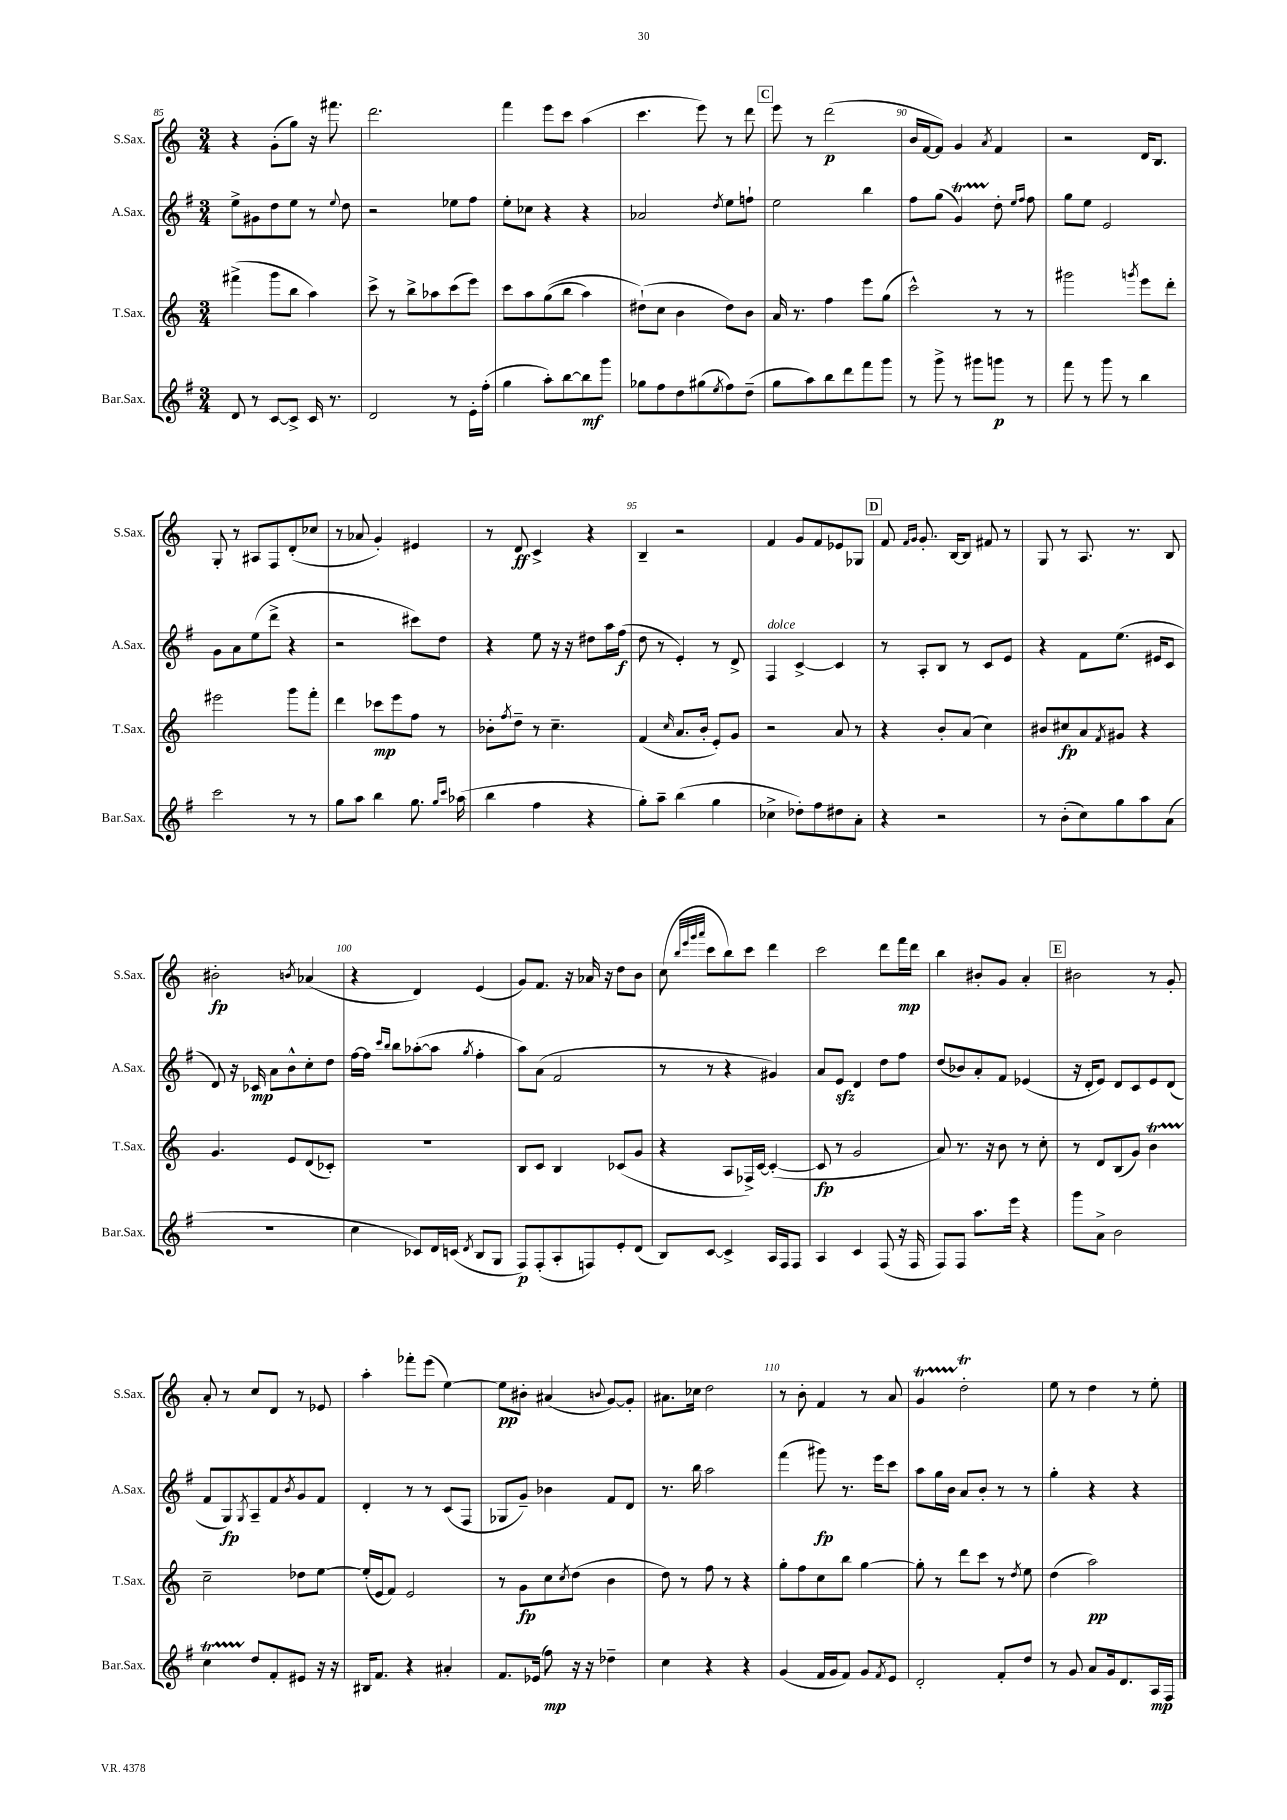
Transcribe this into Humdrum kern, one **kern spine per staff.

**kern	**kern	**kern	**kern
*staff4	*staff3	*staff2	*staff1
*clefG2	*clefG2	*clefG2	*clefG2
*k[f#]	*k[]	*k[f#]	*k[]
*M3/4	*M3/4	*M3/4	*M3/4
8d	(4fff#^	8ee^	4r
8r	.	8g#	.
[8c	8ggg	8dd	(8g'
8c^]	8bb	8ee	8gg)
16c	4aa)	8r	16r
8.r	.	.	8.fff#
.	.	8qqee	.
.	.	8dd	.
=	=	=	=
2d	8ccc^	2r	2.ddd
.	8r	.	.
.	8bb^	.	.
.	8aa-	.	.
8r	(8ccc	8ee-	.
16e'	8eee)	8ff#	.
(16ff#'	.	.	.
=	=	=	=
4gg	8ccc	8ee'	4fff
.	8aa	8cc-	.
8aa')	&((8gg	4r	8eee
[8bb	8bb	.	8ccc
8bb]	4aa)	4r	(4aa
8ggg	.	.	.
=	=	=	=
8gg-	(8dd#`&)	2a-	4.ccc
8ff#	8cc	.	.
8dd	4b	.	.
(8gg#	.	.	8eee)
8qee	.	8qdd	.
8ff#)	8dd#)	8ee	8r
(8dd~	8b	8ff`	8ddd
=	=	=	=
8gg	16a	2ee	8eee
.	8.r	.	.
8aa)	.	.	8r
8bb	4ff	.	(2ddd
8ddd	.	.	.
8fff#	8eee	4bb	.
8ggg	(8gg	.	.
=	=	=	=
8r	2ccc^^)	8ff#	16b
.	.	.	[16f
8ggg^	.	(8gg	8f])
8r	.	4g)	4g
8ggg#	.	.	.
.	.	.	8qa
8ggg	8r	8dd'	4f
.	.	16qqee	.
.	.	16qqff#	.
8r	8r	8ff#	.
=	=	=	=
8fff#	2ggg#	8gg	2r
8r	.	8ee	.
8ggg	.	2e	.
8r	.	.	.
.	8qggg	.	.
4bb	8eee	.	16d
.	.	.	8.B
.	8ddd'	.	.
=	=	=	=
2ccc	2eee#	8g	8G'
.	.	8a	8r
.	.	(8ee	8A#
.	.	8ddd^	8F
8r	8ggg	4r	(8d'
8r	8fff'	.	8cc-
=	=	=	=
8gg	4ddd	2r	8r
8aa	.	.	8a-
4bb	8ccc-	.	4g')
.	8eee	.	.
8.gg	8ff	8ccc#)	4e#
.	8r	8dd	.
16qqgg	.	.	.
16qqccc	.	.	.
(16aa-	.	.	.
=	=	=	=
4bb	8b-'	4r	8r
.	8qff	.	.
.	8dd~	.	8d
4ff#	8r	8ee	4c^
.	4.cc~	16r	.
.	.	16r	.
4r	.	8dd#	4r
.	.	16aa	.
.	.	(16ff#	.
=	=	=	=
8gg')	(4f	8dd	4B~
8aa~	.	8r	.
.	16qqcc	.	.
(4bb	8.a	4e')	2r
.	16b'	.	.
4gg	8e')	8r	.
.	8g	8d^	.
=	=	=	=
4cc-^	2r	4F#	4f
8dd-')	.	[4c^	8g
8ff#	.	.	8f
8dd#	8a	4c]	8e-
8a'	8r	.	8G-
=	=	=	=
4r	4r	8r	8f
.	.	.	16qqf
.	.	.	16qqg
.	.	8A'	8.g'
2r	8b'	8B	.
.	.	.	[16B
.	(8a	8r	8B]
.	4cc)	8c	8f#
.	.	8e	8r
=	=	=	=
8r	8b#	4r	8G
(8b'	8cc#	.	8r
8cc)	8a	8f#	8.A
.	8qf	.	.
8gg	8g#	(8.ee	.
.	.	.	8.r
8aa	4r	.	.
.	.	16e#	.
(8a	.	8c	8B
=	=	=	=
2.r	4.g	8d)	2b#'
.	.	16r	.
.	.	16c-	.
.	.	8a	.
.	8e	8b^^	.
.	.	.	8qb
.	(8d	8cc'	(4a-
.	8c-')	8dd	.
=	=	=	=
4cc	2.r	[16ff#	4r
.	.	16ff#]	.
.	.	16qqccc	.
.	.	16qqbb	.
.	.	8bb	.
8c-)	.	([8aa-'	4d)
16d	.	8aa-]	.
(16c	.	.	.
8qd	.	8qgg	.
8B	.	4ff#'	(4e
8G	.	.	.
=	=	=	=
8F#)	8B	8aa)	8g)
(8F#'	8c	(8a	8.f
8A'	4B	2f#	.
.	.	.	16r
8F)	.	.	16a-
.	.	.	16r
8e'	(8c-	.	8dd
(8d	8g	.	8b
=	=	=	=
8B)	4r	8r	(8cc
.	.	.	32qqbb
.	.	.	32qqeee
.	.	.	32qqggg
.	.	.	32qqaaa
[8c	.	8r	8ccc
4c^]	8A	4r	8bb)
.	16F-^)	.	8ccc
.	[16c	.	.
16A	(4c'_	4g#)	4ddd
16F#	.	.	.
8F#	.	.	.
=	=	=	=
4A	8c]	8a	2ccc
.	8r	8e	.
4c	2g	4d	.
(8F#	.	8dd	8ddd
16r	.	8ff#	16fff
16F#	.	.	16ddd
=	=	=	=
8F#)	8a)	(8dd	4bb
8F#	8.r	8b-)	.
8.aa	.	8a'	8b#'
.	16r	.	.
.	8b	8f#	8g
16eee	.	.	.
4r	8r	(4e-	4a'
.	8cc'	.	.
=	=	=	=
8ggg	8r	16r	2b#
.	.	16d'	.
8a^	8d	8e)	.
2b	(8B	8d	.
.	8g)	8c	.
.	4b	8e	8r
.	.	(8d	8g'
=	=	=	=
4cc	2cc~	8f#	8a'
.	.	8G)	8r
.	.	8qG	.
8dd	.	8A~	8cc
8f#'	.	8f#	8d
.	.	8qb	.
8e#	8dd-	8g	8r
16r	[8ee	8f#	8e-
16r	.	.	.
=	=	=	=
16B#	(16ee']	4d'	4aa'
8.f#	16e	.	.
.	8f)	.	.
4r	2e	8r	8fff-'
.	.	8r	(8eee
4a#'	.	(8c	[4ee)
.	.	8F#	.
=	=	=	=
8.f#	8r	8G-	8ee]
.	8g	8g~)	8b#'
(16e-	.	.	.
8ff#)	8cc	4b-	(4a#
.	8qcc	.	.
16r	(8dd	.	.
16r	.	.	.
.	.	.	8qqb
4dd-~	4b	8f#	[8g)
.	.	8d	8g']
=	=	=	=
4cc	8dd)	8.r	8.a#
.	8r	.	.
.	.	16bb	16cc-
4r	8ff	2aa	2dd
.	8r	.	.
4r	4r	.	.
=	=	=	=
(4g	8gg'	(4fff#	8r
.	8ff	.	8b'
16f#	8cc	8ggg#)	4f
16g	.	.	.
8f#)	8bb	8.r	.
8g	[4gg	.	8r
.	.	16eee	.
8qf#	.	.	.
8e	.	8ccc	8a
=	=	=	=
2d'	8gg']	8aa	4g
.	8r	16gg	.
.	.	16b	.
.	8ddd	8a	2dd'
.	8ccc	8b'	.
8f#'	8r	8r	.
.	8qdd	.	.
8dd	8ee	8r	.
=	=	=	=
8r	(4dd	4gg'	8ee
8g	.	.	8r
8a	2aa)	4r	4dd
16g	.	.	.
8.d	.	.	.
.	.	4r	8r
16A	.	.	8ee'
16F#	.	.	.
==	==	==	==
*-	*-	*-	*-
